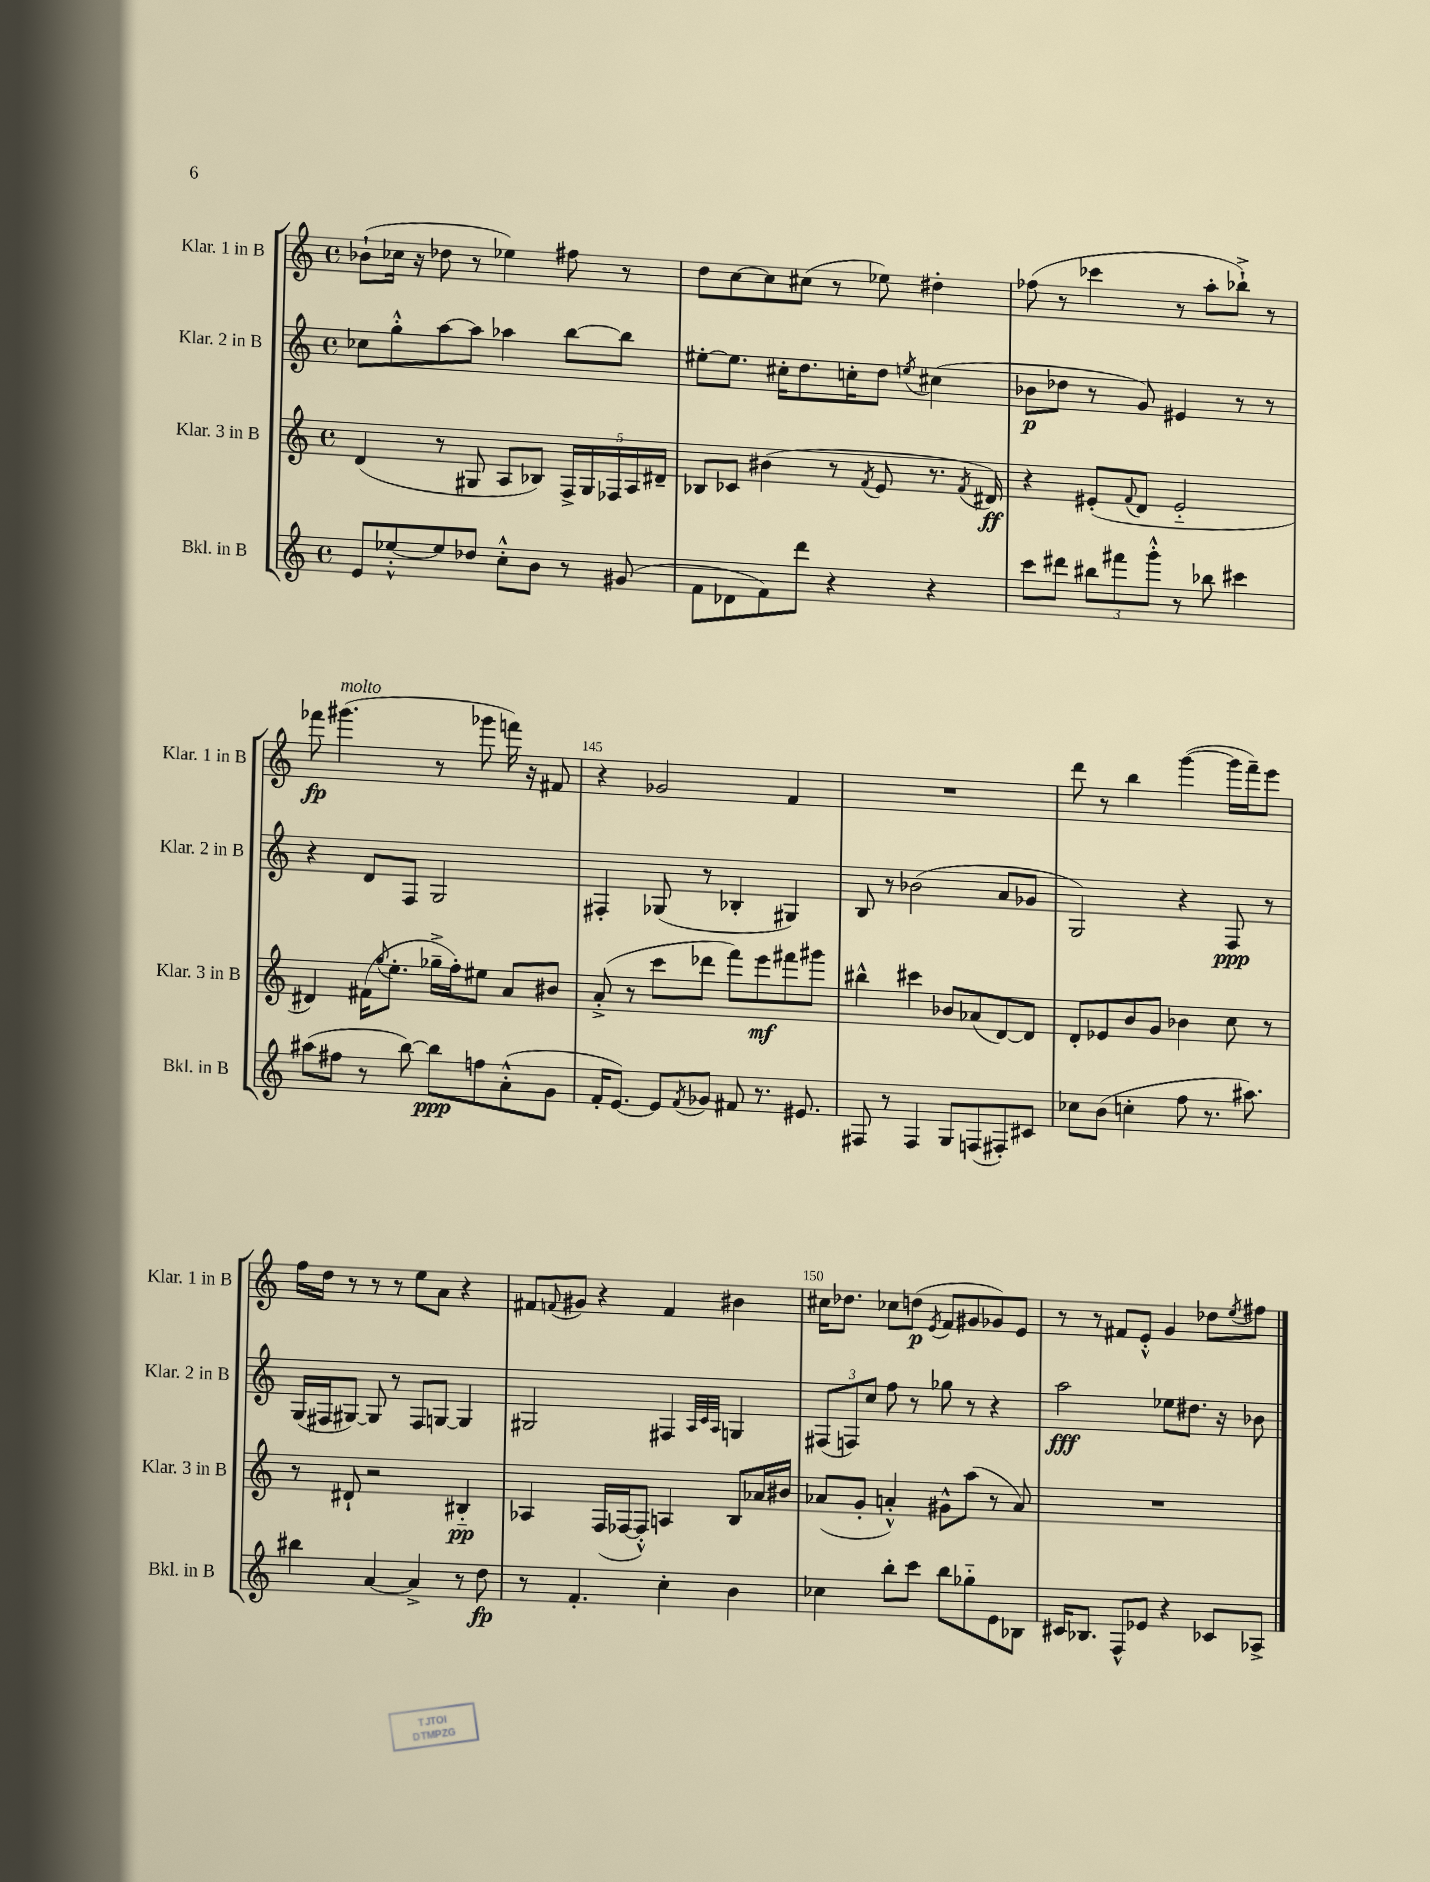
<<
\new StaffGroup <<
\new Staff = "s0" \with { instrumentName = "Klar. 1 in B" shortInstrumentName = "Klar. 1 in B" } {
    \clef treble \key c \major \defaultTimeSignature \time 4/4
    bes'8-!( ces''16 r16 des''8 r8 ees''4) fis''8 r8 |
    d''8 c''8~ c''8 cis''8( r8 ees''8) dis''4-. |
    fes''8( r8 ces'''4 r8 a''8-. bes''8-!->) r8 |
    fes'''8\fp gis'''4.^\markup { \italic "molto" }( r8 ges'''8 f'''16) r16 fis'8 |
    r4 ges'2 f'4 |
    R1 |
    d'''8 r8 b''4 g'''4~( g'''16 f'''16--) e'''8 |
    f''16 d''16 r8 r8 r8 e''8 a'8 r4 |
    fis'8 \appoggiatura { f'8 } gis'8 r4 f'4 bis'4 |
    cis''16 des''8. ces''8 d''8\p( \acciaccatura { e'8 } f'8 gis'8 ges'8) e'8 |
    r8 r8 fis'8 e'8-.-^ g'4 des''8 \acciaccatura { e''8 } fis''8 \bar "|." |
}
\new Staff = "s1" \with { instrumentName = "Klar. 2 in B" shortInstrumentName = "Klar. 2 in B" } {
    \clef treble \key c \major \defaultTimeSignature \time 4/4
    ces''8 g''8-.-^ a''8~ a''8 aes''4 b''8~ b''8 |
    eis''8~-. eis''8. cis''16-. d''8. c''16-. d''8 \acciaccatura { e''8 } cis''4( |
    bes'8\p des''8 r8 g'8) eis'4 r8 r8 |
    r4 d'8 f8 g2 |
    fis4-. ges8( r8 bes4-. gis4) |
    b8 r8 bes'2( a'8 ges'8 |
    g2) r4 f8\ppp r8 |
    g16( fis16 gis8~) gis8 r8 fis8 g8~ g4 |
    gis2 fis4 \grace { a32 c'32 a32 } g4 |
    \tuplet 3/2 { fis8( f8) c''8 } f''8 r8 ges''8 r8 r4 |
    a''2\fff ees''8 dis''8. r16 bes'8 \bar "|." |
}
\new Staff = "s2" \with { instrumentName = "Klar. 3 in B" shortInstrumentName = "Klar. 3 in B" } {
    \clef treble \key c \major \defaultTimeSignature \time 4/4
    d'4( r8 gis8 a8 bes8) \tuplet 5/4 { f16-> gis16 fes16 a16 dis'16-- } |
    bes8 ces'8 bis'4( r8 \acciaccatura { f'8 } e'8 r8. \acciaccatura { f'8 } dis'16\ff) |
    r4 eis'8-.( \appoggiatura { f'8 } d'8 eis'2-_ |
    dis'4) fis'16( \appoggiatura { g''8 } e''8.-. ges''16---> f''16-.) eis''8 a'8 bis'8 |
    a'8-.->( r8 c'''8 des'''8 f'''8) e'''8\mf fis'''8 gis'''8 |
    bis''4-^ cis'''4 bes'8 aes'8( d'8~) d'8 |
    d'8-. ees'8 b'8 g'8 bes'4 c''8 r8 |
    r8 dis'8-! r2 bis4-_\pp |
    aes4 f16( fes16~ fes8-.-^) a4 b8 aes'16 bis'16 |
    aes'8( g'8-. a'4-.-^) gis'8-^ a''8( r8 a'8) |
    R1 \bar "|." |
}
\new Staff = "s3" \with { instrumentName = "Bkl. in B" shortInstrumentName = "Bkl. in B" } {
    \clef treble \key c \major \defaultTimeSignature \time 4/4
    e'8 ees''8~-.-^ ees''8 des''8 c''8-.-^ b'8 r8 gis'8( |
    f'8 des'8 f'8) d'''8 r4 r4 |
    c'''8 dis'''8 \tuplet 3/2 { bis''8 fis'''8 g'''8-.-^ } r8 bes''8 cis'''4 |
    ais''8( fis''8 r8 b''8~) b''8\ppp f''8 a'8-.-^( g'8 |
    f'16-. e'8.~) e'8 \acciaccatura { f'8 } ges'8 fis'8 r8. eis'8. |
    fis8 r8 fis4 g8 f8( fis8-.) cis'8 |
    ces''8 b'8( c''4-. f''8 r8. ais''8.) |
    bis''4 a'4~ a'4-> r8 d''8\fp |
    r8 f'4.-. c''4-. b'4 |
    ces''4 b''8-. c'''8 b''8 ges''8-_ e'8 bes8 |
    cis'16 bes8. f8-^ ees'8 r4 ces'8 aes8-> \bar "|." |
}
>>
>>
\layout { \context { \Score currentBarNumber = #141 \override BarNumber.break-visibility = ##(#f #t #t) barNumberVisibility = #(every-nth-bar-number-visible 5) } }
